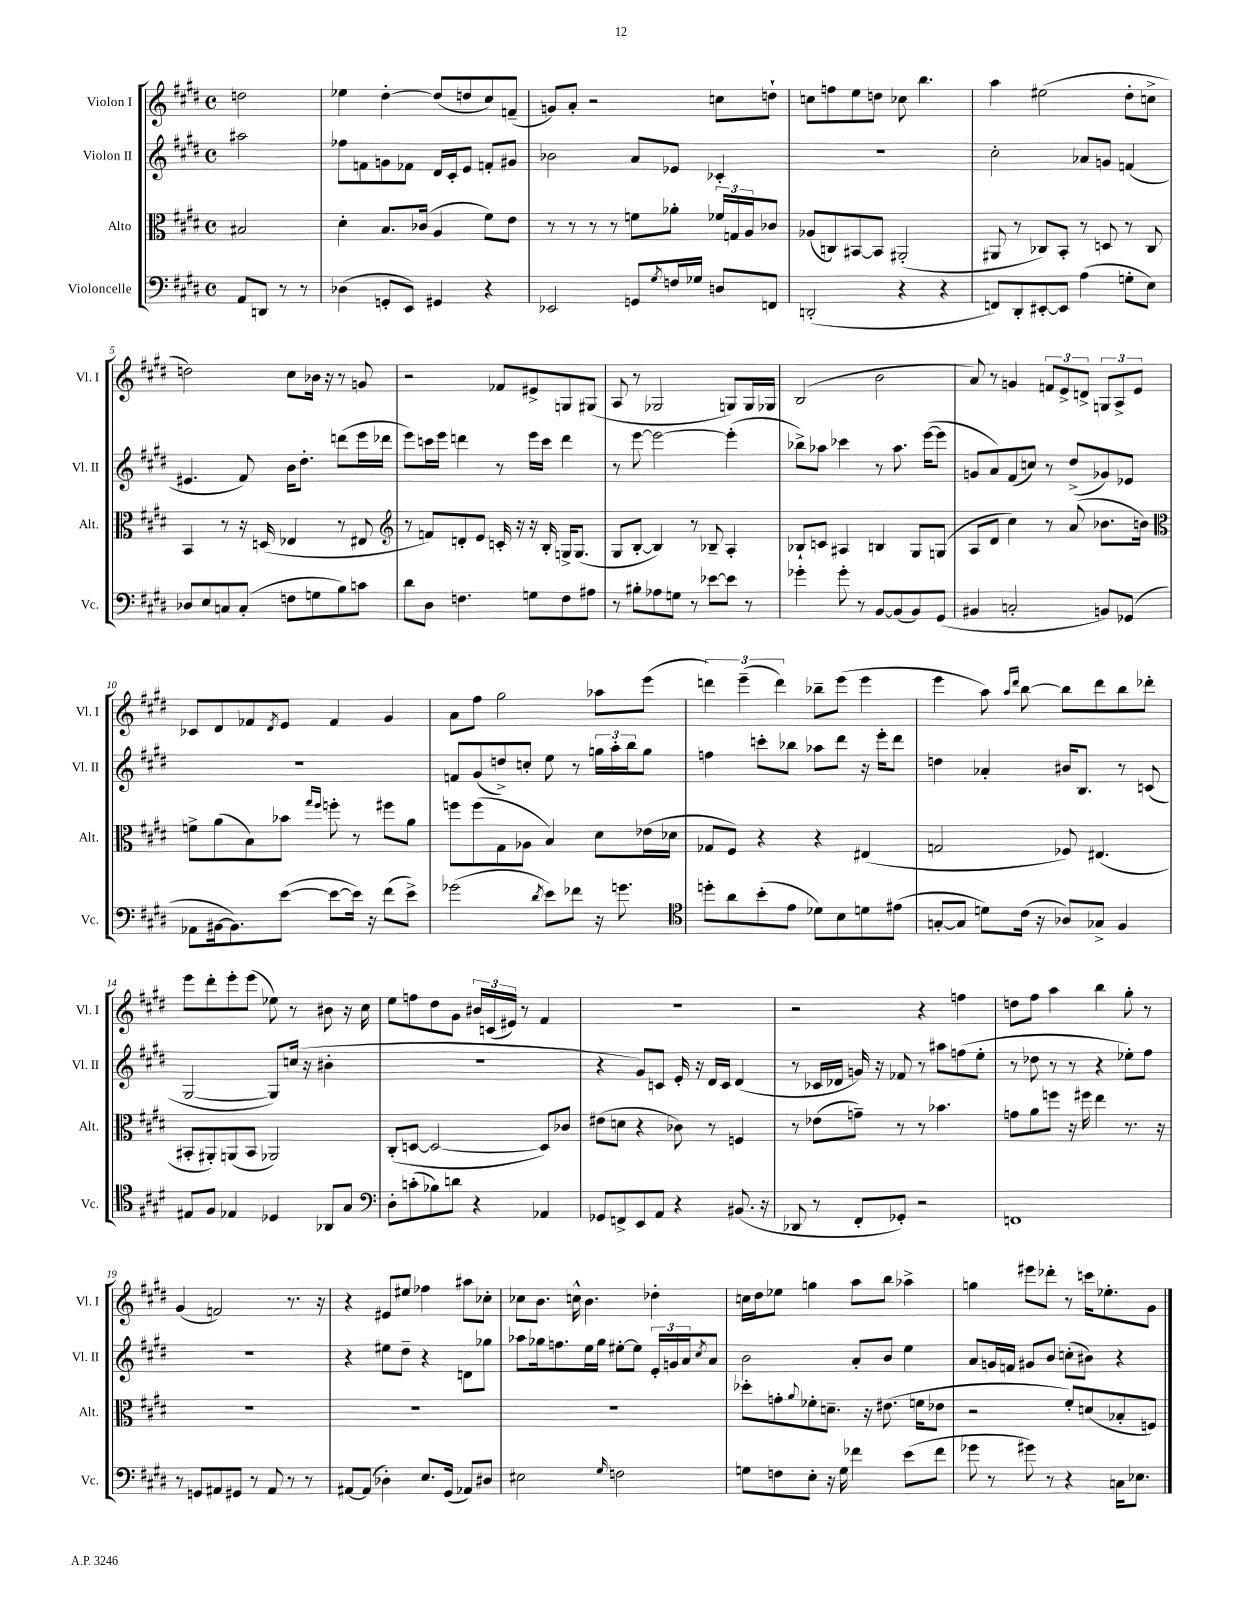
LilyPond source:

<<
\new StaffGroup <<
\new Staff = "s0" \with { instrumentName = "Violon I" shortInstrumentName = "Vl. I" } {
    \clef treble \key e \major \defaultTimeSignature \time 4/4 \partial 2
    d''2 |
    ees''4 dis''4~-. dis''8( d''8 cis''8) f'8--( |
    g'8) a'8-. r2 c''8 d''8-! |
    c''8 f''8 e''8 d''8 ces''8 b''4. |
    a''4 eis''2( dis''8-. c''8-> |
    d''2) cis''8 bes'16 r16 r8 g'8 |
    r2 fes'8 eis'8-> g8 gis8( |
    a8 r8 ges2 g8) g16 ges16 |
    b2( b'2 |
    a'8) r8 g'4 \tuplet 3/2 { f'8 e'8-> d'8-> } \tuplet 3/2 { g8 a8-> e'8 } |
    ces'8 dis'8 fes'8 \acciaccatura { dis'8 } e'8 fes'4 gis'4 |
    a'8 fis''8 gis''2 aes''8 e'''8( |
    \tuplet 3/2 { d'''4) e'''4--( d'''4) } bes''8-- e'''8( e'''4 |
    e'''4 a''8) \grace { a''16 dis'''16 } b''8~ b''8 dis'''8 b''8 des'''8-. |
    e'''8 dis'''8-. e'''8-. e'''8( ees''8) r8 bis'8 r16 cis''16 |
    e''8 f''8 dis''8 gis'8 \tuplet 3/2 { bis'16 c'16( eis'16) } r8 fis'4 |
    R1 |
    r2 r4 f''4 |
    d''8 fis''8 a''4 b''4 gis''8-. r8 |
    gis'4( f'2) r8. r16 |
    r4 eis'8 eis''8 fes''4 ais''8 ces''8-. |
    ces''8 b'8. c''16-^ b'4. des''4-. |
    c''16 dis''16 ees''8 g''4 a''8 b''8 aes''4-> |
    g''4 eis'''8 des'''8-. r8 c'''16 ees''8.-. gis'8 \bar "|." |
}
\new Staff = "s1" \with { instrumentName = "Violon II" shortInstrumentName = "Vl. II" } {
    \clef treble \key e \major \defaultTimeSignature \time 4/4 \partial 2
    ais''2 |
    fes''8 f'8 g'8 fes'8 dis'16 cis'16-. e'8 f'8-. gis'8 |
    bes'2 a'8 ees'8 ces'4-. |
    R1 |
    cis''2-. aes'8 g'8 f'4( |
    eis'4. fis'8) b'16 dis''8.-. d'''8( e'''16 des'''16 |
    e'''8) c'''16 e'''16 d'''4 r8 e'''16 c'''16 d'''4 |
    r8 e'''8~ e'''2~ e'''4-.( |
    bes''8->) aes''8 ces'''4 r8 aes''8. e'''16~( e'''8 |
    g'8 a'8) fis'8( c''8) r8 dis''8->( ges'8) ees'8 |
    r1 |
    f'8 gis'8( d''8->) c''8-. e''8 r8 \tuplet 3/2 { g''16 a''16-. b''16 } g''8 |
    f''4 c'''8-. bes''8 aes''8 dis'''8 r16 e'''16-. dis'''8 |
    d''4 aes'4-. bis'16 b8. r8 c'8( |
    gis2~ gis8) c''16( r16 bis'4-. |
    R1 |
    r4 gis'8) c'8 e'16-. r16 dis'16 c'16 dis'4( |
    r8 ces'16 des'16 g'16) r16 fes'8 r8 ais''8 f''8( e''8-. |
    r8 des''8 r8 r8 r4 ees''8-.) fis''8 |
    R1 |
    r4 eis''8 dis''8-- r4 d'8 ges''8 |
    aes''8 ges''16 f''8. e''16 ges''16 eis''8~-. eis''8 \tuplet 3/2 { e'16-. g'16 a'16 } \acciaccatura { cis''8 } a'8 |
    b'2 a'8-. b'8 e''4 |
    a'8 g'16 f'16 gis'8 b'8 c''8-.( bis'8) r4 \bar "|." |
}
\new Staff = "s2" \with { instrumentName = "Alto" shortInstrumentName = "Alt." } {
    \clef alto \key e \major \defaultTimeSignature \time 4/4 \partial 2
    bis2 |
    dis'4-. b8. ces'16( a4 fis'8) e'8 |
    r8 r8 r8 r8 f'8 aes'8-. \tuplet 3/2 { fes'16 g16 a16 } ces'8 |
    aes8( c8) bis,8~ bis,8 ais,2-.( |
    ais,8 r8 ces8) b,8-. r8 d8 r8 ces8 |
    b,4 r8 r16 d16( ees4 r8 eis8 |
    \clef treble r8 f'8) d'8-. e'8 c'16-. r16 r16 b16-. g16-> g8.( |
    gis8 b8~-. b4) r8 bes8-- a4-. |
    bes8-! c'8 ais4 b4 gis8 g8( |
    a8 dis'8 cis''4) r8 a'8( bes'8. b'16) |
    \clef alto f'8-> a'8( b8) bes'8 \grace { gis''16 fis''16 } f''8-. r8 fis''8 a'8 |
    f''8 f''8( gis8 aes8 b4) dis'8 ees'16( des'16 |
    ges8 fis8) r4 r4 eis4( |
    g2 fes8) eis4.( |
    bis,8-. ais,8-.) a,8( bis,8 aes,2) |
    cis8-.( d8~ d2~ d8) ces'8 |
    eis'8( d'8 r4 ces'8) r8 f4 |
    r8 ees'8( g'8--) r8 r8 bes'4. |
    g'8 a'8 f''8 r16 fis''16 e''4 r8. r16 |
    R1 |
    R1 |
    R1 |
    des''8-. g'8-. \appoggiatura { a'8 } fes'8-. d'8.-- r16 eis'8.( f'16 ees'8 |
    r2 fis'8-.) d'8( bes8-. f8) \bar "|." |
}
\new Staff = "s3" \with { instrumentName = "Violoncelle" shortInstrumentName = "Vc." } {
    \clef bass \key e \major \defaultTimeSignature \time 4/4 \partial 2
    a,8 d,8 r8 r8 |
    des4( g,8-. e,8) gis,4 r4 |
    ees,2 g,8 \acciaccatura { gis8 } f16 ges16 d8 f,8 |
    d,2-.( r4 r4 |
    f,8) dis,8-. eis,8~-. eis,8 a4( g8-. e8) |
    des8 e8 c8 c8-.( f8 g8 b8) c'8 |
    dis'8 dis8 f4. g8 f8 ais8 |
    r8 bis8-. aes8 g8 r8 ees'8~ ees'8 r8 |
    ges'4-. ges'8-. r8 b,8~ b,8( b,8) gis,8( |
    bis,4 c2-. b,8) ges,8( |
    aes,8 bis,16~ bis,8.) e'8~( e'8~ e'16) r16 fis'8( e'8->) |
    ges'2( \acciaccatura { dis'8 } e'8) fes'8 r16 g'8. |
    \clef tenor d''8-. a'8 b'8-.( e'8 des'8) b8 d'8 eis'8( |
    g8~-. g8 d'8) cis'16( r16 aes8) ges8-> fis4 |
    eis8 fis8 ees4 des4 aes,8 gis8 |
    \clef bass dis8-. c'8-.( bes8) d'8 r4 aes,4 |
    ges,8 f,8-> e,8 a,8 r4 bis,8.( r16 |
    des,8 r8 fis,8-. ges,8-.) r2 |
    f,1 |
    r8 g,8 ais,8 gis,8 r8 ais,8 r8 r8 |
    ais,8~ ais,8( des4-.) e8. gis,16( aes,8) dis8 |
    eis2 \grace { gis16 } f2 |
    g8 f8 e8-. r16 g16 fes'4 e'8( fes'8 |
    ges'8 r8 gis'8) r8 r4 c16 ees8. \bar "|." |
}
>>
>>
